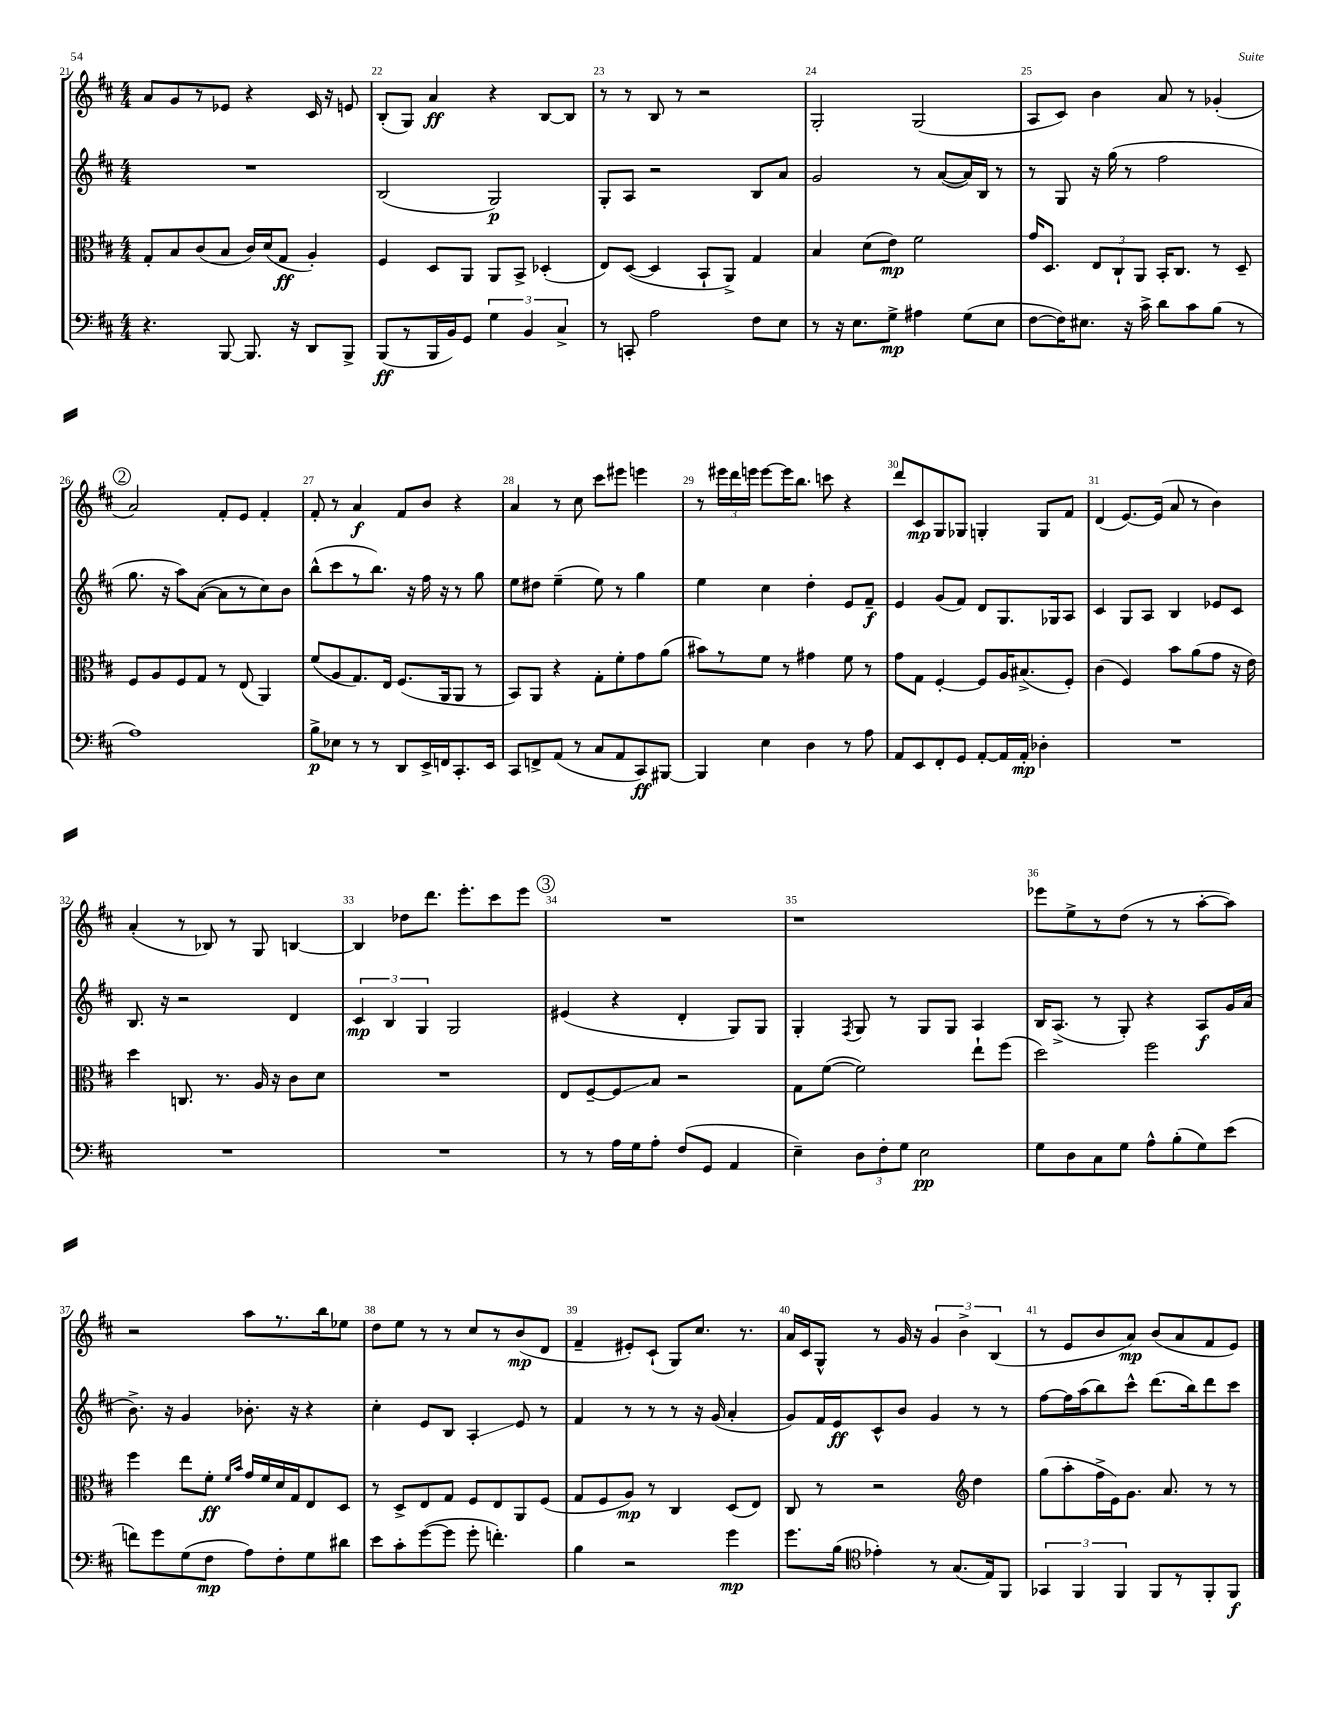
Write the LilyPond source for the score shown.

<<
\new StaffGroup <<
\new Staff = "s0" {
    \clef treble \key d \major \numericTimeSignature \time 4/4
    \autoBeamOff a'8[ g'8 r8 ees'8] r4 cis'16 r16 e'8 |
    b8[-.( g8]) a'4\ff r4 b8[~ b8] |
    r8 r8 b8 r8 r2 |
    g2-. g2( |
    a8[ cis'8]) b'4 a'8 r8 ges'4-.( |
    \mark \markup { \circle "2" } a'2) fis'8[-. e'8] fis'4-. |
    fis'8-. r8 a'4\f fis'8[ b'8] r4 |
    a'4 r8 cis''8 cis'''8[ eis'''8] e'''4 |
    r8 \tuplet 3/2 { eis'''16[ d'''16 e'''16] } e'''8[~ e'''16 b''8.] c'''8 r4 |
    d'''8[ cis'8\mp g8 ges8] g4-. g8[ fis'8] |
    d'4( e'8.[~) e'16]( a'8 r8 b'4) |
    a'4-.( r8 bes8) r8 g8 b4~ |
    b4 des''8[ d'''8.] e'''8.[-. cis'''8 e'''8] |
    \mark \markup { \circle "3" } R1 |
    r1 |
    ees'''8[ e''8-> r8 d''8]( r8 r8 a''8[~-. a''8]) |
    r2 a''8[ r8. b''16 ees''8] |
    d''8[ e''8] r8 r8 cis''8[ r8 b'8\mp( d'8] |
    fis'4-- eis'8[-.) cis'8]-!( g8[) cis''8.] r8. |
    a'16[ cis'16 g8]-^ r8 g'16 r16 \tuplet 3/2 { g'4 b'4-> b4( } |
    r8 e'8[ b'8 a'8]\mp) b'8[( a'8 fis'8 e'8]) \bar "|." |
}
\new Staff = "s1" {
    \clef treble \key d \major \numericTimeSignature \time 4/4
    \autoBeamOff R1 |
    b2( g2\p) |
    g8[-. a8] r2 b8[ a'8] |
    g'2 r8 a'8[~( a'16) b16] r8 |
    r8 g8 r16 g''16( r8 fis''2 |
    \mark \markup { \circle "2" } g''8. r16 a''8[) a'8]~( a'8[ r8 cis''8) b'8] |
    b''8[-^( cis'''8 r8 b''8.]) r16 fis''16 r16 r8 g''8 |
    e''8[ dis''8] e''4--( e''8) r8 g''4 |
    e''4 cis''4 d''4-. e'8[ fis'8]--\f |
    e'4 g'8[( fis'8]) d'8[ g8. ges16 a8] |
    cis'4 g8[ a8] b4 ees'8[ cis'8] |
    b8. r16 r2 d'4 |
    \tuplet 3/2 { cis'4\mp b4 g4 } g2 |
    \mark \markup { \circle "3" } eis'4( r4 d'4-. g8[) g8] |
    g4-. \acciaccatura { fis8 } g8 r8 g8[ g8] a4 |
    b16[ a8.]->( r8 g8-.) r4 a8[\f g'16 a'16]( |
    b'8.->) r16 g'4 bes'8.-. r16 r4 |
    cis''4-. e'8[ b8] a4-.\glissando e'8 r8 |
    fis'4 r8 r8 r8 r16 g'16( a'4-. |
    g'8[) fis'16 e'16\ff cis'8-^ b'8] g'4 r8 r8 |
    fis''8[~ fis''16 a''16( b''8) cis'''8]-^ d'''8.[( b''16) d'''8 cis'''8] \bar "|." |
}
\new Staff = "s2" {
    \clef alto \key d \major \numericTimeSignature \time 4/4
    \autoBeamOff g8[-. b8 cis'8( b8] cis'16[) d'16( g8]\ff a4-.) |
    fis4 d8[ a,8] a,8[ b,8]-> des4-.( |
    e8[) d8]~( d4 b,8[-! a,8]->) g4 |
    b4 d'8[( e'8]\mp) fis'2 |
    g'16[ d8.] \tuplet 3/2 { e8[ cis8-! a,8] } b,16[-. cis8.] r8 d8-- |
    \mark \markup { \circle "2" } fis8[ a8 fis8 g8] r8 e8( a,4) |
    fis'8[( a8 g8.) e16] fis8.[( a,16 a,8] r8 |
    b,8[) a,8] r4 g8[-. fis'8-. g'8 a'8]( |
    bis'8[) r8 fis'8] r8 gis'4 fis'8 r8 |
    g'8[ g8] fis4~-. fis8[ a16 bis8.->( fis8]-.) |
    cis'4( fis4) b'8[ a'8( g'8] r16 e'16) |
    d''4 c8. r8. a16 r16 cis'8[ d'8] |
    R1 |
    \mark \markup { \circle "3" } e8[ fis8~-- fis8\glissando b8] r2 |
    g8[ fis'8]~( fis'2) e''8[-! fis''8]( |
    d''2) fis''2 |
    fis''4 e''8[ fis'8]-.\ff \grace { fis'16[ b'16] } g'16[ fis'16 d'16 g16 e8 d8] |
    r8 d8[-> e8 g8] fis8[ e8 a,8 fis8]( |
    g8[ fis8 a8]\mp) r8 cis4 d8[( e8]) |
    cis8 r8 r2 \clef treble d''4 |
    g''8[( a''8-. fis''16-> e'16) g'8.] a'8. r8 r8 \bar "|." |
}
\new Staff = "s3" {
    \clef bass \key d \major \numericTimeSignature \time 4/4
    \autoBeamOff r4. b,,8~ b,,8. r16 d,8[ b,,8]-> |
    b,,8[\ff( r8 b,,16 b,16) g,8] \tuplet 3/2 { g4 b,4 cis4-> } |
    r8 c,8-. a2 fis8[ e8] |
    r8 r16 e8.[ g8]->\mp ais4 g8[( e8] |
    fis8[~ fis16) eis8.] r16 cis'16-> d'8[ cis'8 b8]( r8 |
    \mark \markup { \circle "2" } a1) |
    b8[->\p ees8] r8 r8 d,8[ e,16-> f,16 cis,8.-. e,16] |
    cis,8[ f,8-> a,8]( r8 cis8[ a,8 cis,8\ff) bis,,8]~ |
    bis,,4 e4 d4 r8 a8 |
    a,8[ e,8 fis,8-. g,8] a,8[~-. a,16 a,16]-.\mp des4-. |
    R1 |
    R1 |
    R1 |
    \mark \markup { \circle "3" } r8 r8 a16[ g16 a8]-. fis8[( g,8] a,4 |
    e4--) \tuplet 3/2 { d8[ fis8-. g8] } e2\pp |
    g8[ d8 cis8 g8] a8[-^ b8-.( g8) e'8]( |
    f'8[) g'8 g8( fis8]\mp a8[) fis8-. g8 dis'8] |
    e'8[ cis'8-. g'8~( g'8] g'8-. f'4.-.) |
    b4 r2 g'4\mp |
    g'8.[ b16]( \clef tenor ees'4-.) r8 g8.[( e16) fis,8] |
    \tuplet 3/2 { ges,4 fis,4 fis,4 } fis,8[ r8 fis,8-. fis,8]\f \bar "|." |
}
>>
>>
\layout { \context { \Score currentBarNumber = #21 \override BarNumber.break-visibility = ##(#f #t #t) barNumberVisibility = #all-bar-numbers-visible } }
